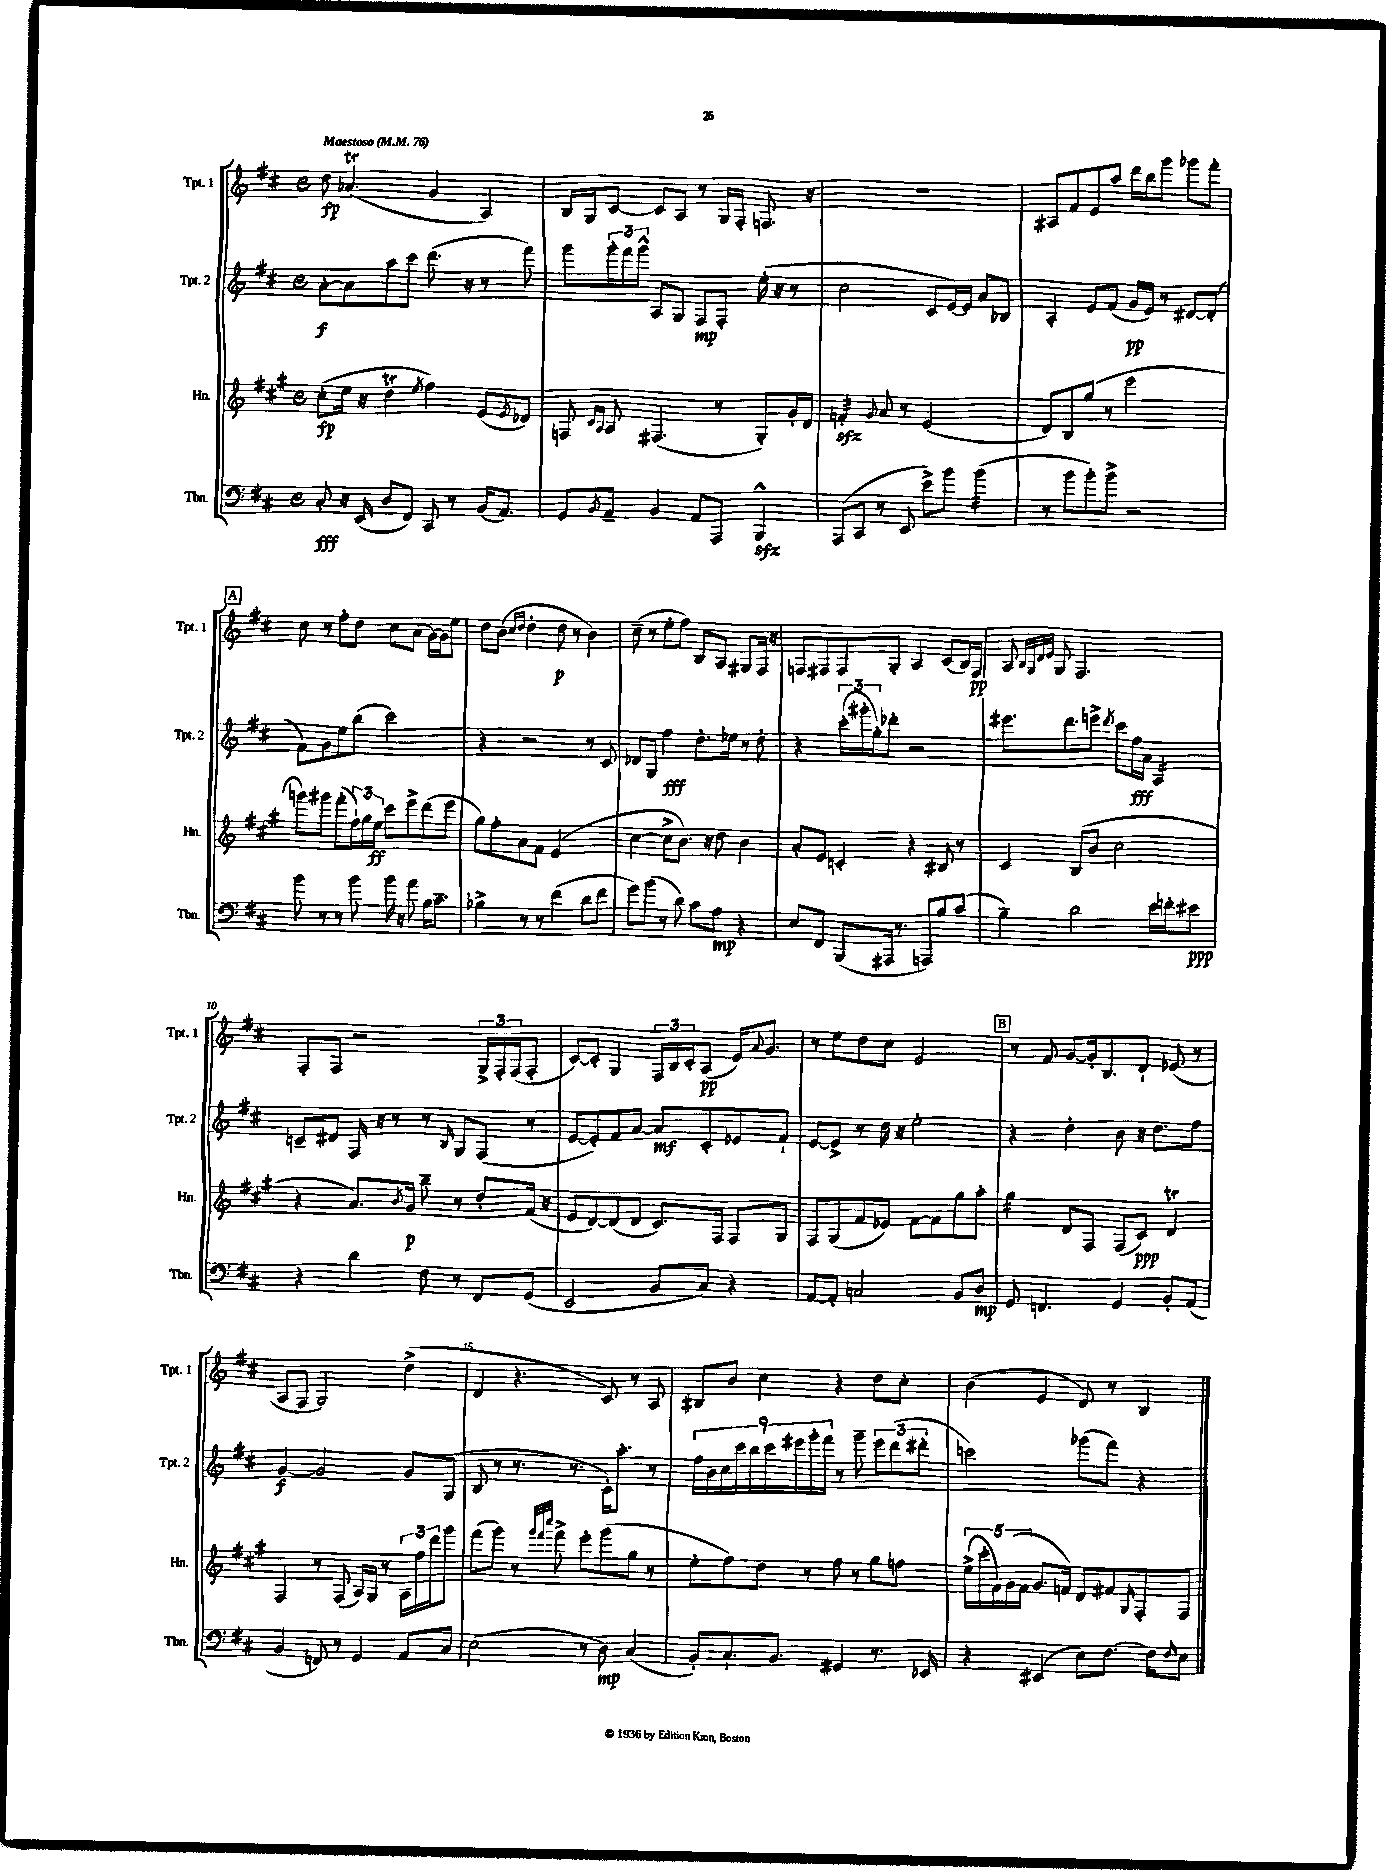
<<
\new StaffGroup <<
\new Staff = "s0" \with { instrumentName = "Tpt. 1" shortInstrumentName = "Tpt. 1" } {
    \clef treble \key d \major \defaultTimeSignature \time 4/4 \tempo "Maestoso" 4 = 76
    d''8\fp aes'4.\trill( g'4 a4) |
    b16 g16 cis'8~ cis'8 a8 r8 g16 fis16-. f8. r16 |
    R1 |
    ais8 fis'8 e'8 a''8 d'''16 b''16 g'''8 ges'''8 fis'''8-. |
    \mark \markup { \box "A" } cis''8 r8 fis''8-. d''8 cis''8 a'8( g'16~) g'16 e''8 |
    d''8 b'8( \grace { cis''16 d''16 } d''4-. d''8\p r8 b'4) |
    cis''8--( r8 e''8-. fis''8) b8 a8 gis8 fis16 r16 |
    f8 fis8 fis8 g8-. a4 cis'8( b16) fis16\pp |
    a8 \grace { b32 g32 d'32 e'32 } g8 fis2. |
    fis8-. fis8 r2 \tuplet 3/2 { g16-> fis16-. fis16( } fis8-. |
    cis'8~) cis'8-. g4 \tuplet 3/2 { fis16 b16 cis'16-. } a8\pp( e'16) \appoggiatura { a'8 } g'8. |
    r8 e''8 d''8 cis''8 e'2 |
    \mark \markup { \box "B" } r8 fis'8 g'8~ g'16-. b8. d'8-! ees'8( r8 |
    a8 fis8 g2) d''4->( |
    d'4 r4. cis'8) r8 a8 |
    bis8 b'8 cis''4 r4 d''8 cis''8-. |
    b'4( e'4 d'8) r8 b4 \bar "|." |
}
\new Staff = "s1" \with { instrumentName = "Tpt. 2" shortInstrumentName = "Tpt. 2" } {
    \clef treble \key d \major \defaultTimeSignature \time 4/4
    a'8~-.\f a'8 a''8 cis'''8 d'''8.( r16 r8 fis'''8) |
    g'''8 \tuplet 3/2 { g'''16-. fis'''16 g'''16-^ } a8 g8 fis8\mp fis8-. e''16-.( r16 r8 |
    cis''2 cis'8 e'16~) e'16 a'8 bes8 |
    a4-. e'8 fis'8( g'16\pp e'16) r8 dis'8~ dis'8-.( |
    \mark \markup { \box "A" } fis'8) g'8 e''8 b''8( cis'''2) |
    r4 r2 r8 cis'8 |
    des'8 g8 fis''4\fff d''8.-. ees''16 r8 d''8-. |
    r4 \tuplet 3/2 { cis'''16-.( gis'''16-. g''16-.) } des'''8-. r2 |
    eis'''8. d'''8. e'''8-> \acciaccatura { d'''8 } cis'''8 fis''16\fff a'16 a4:16 |
    c'8-- dis'8 fis16 r16 r8 r8 \grace { b16 } g8 fis8( r8 |
    e'8~ e'8-.) fis'8 a'8~ a'8\mf cis'8-. ees'8 fis'8-! |
    e'8~ e'8-> r8 d''16 r16 e''2-. |
    \mark \markup { \box "B" } r4 d''4-. b'8 r16 d''8. fis''8 |
    g'4~\f g'2 g'8 g8( |
    b8 r8 r8. r8. cis'16-.) a''8.-. r8 |
    \tuplet 9/8 { fis''16 b'16 cis''16 cis'''16 b''16 cis'''16 eis'''16 g'''16-. fis'''16 } r8 g'''8-- \tuplet 3/2 { eis'''8 d'''8( dis'''8-. } |
    c'''2) ges'''8( fis'''8) r4 \bar "|." |
}
\new Staff = "s2" \with { instrumentName = "Hn." shortInstrumentName = "Hn." } {
    \clef treble \key a \major \defaultTimeSignature \time 4/4
    cis''8-.\fp( e''16 r16 d''4\trill \acciaccatura { e''8 } fis''4) e'8( \acciaccatura { e'8 } des'8) |
    f8 \grace { cis'16 a16 } a8 fis4.( r8 gis8-.) gis'16-. d'16 |
    f'4:32-.\sfz \appoggiatura { gis'8 } a'8 r8 e'2( |
    d'8) b8 gis''8( r8 e'''2 |
    \mark \markup { \box "A" } g'''8) gis'''8 fis'''8-.( \tuplet 3/2 { fis''16-!) gis''16 e''16\ff } cis'''8 e'''8-> d'''8( e'''8 |
    gis''8) fis''8-. a'8 fis'8 e'2( |
    cis''4~ cis''8-> b'8.) r16 d''8 b'4 |
    a'8-. e'8 c'4-. r4 bis8 r8 |
    cis'4 b8( b'8 cis''2 |
    r4 a'8.) \acciaccatura { b'8 } gis'16\p b''8-- r8 d''8-. fis'16( r16 |
    e'8 d'8~) d'8( d'8 cis'8.) fis16 fis8 gis8 |
    fis8 gis8( fis'8 ees'8) fis'8~ fis'8 gis''8 a''8-. |
    \mark \markup { \box "B" } gis''4:16 d'8 fis8 fis8( cis'8\ppp) d'4\trill |
    fis4 r8 fis8( a16) gis16 r8 \tuplet 3/2 { a16 fis''16 d'''16 } gis'''8 |
    fis'''8( gis'''8) r8 \grace { gis'''32 fis'''32 cis''''32 } fis'''8-> e'''8-. gis'''8( gis''8 r8 |
    e''8-. fis''8) d''8 r8 fis''8 r8 gis''8 f''8 |
    \tuplet 5/4 { e''16->( cis'''16-. fis'16) gis'16( fis'16 } gis'8. f'16) d'8 fis'8 \grace { gis16 } fis8-. fis8 \bar "|." |
}
\new Staff = "s3" \with { instrumentName = "Tbn." shortInstrumentName = "Tbn." } {
    \clef bass \key d \major \defaultTimeSignature \time 4/4
    cis8-.\fff r16 e,16( d8 fis,8) cis,8 r8 b,16( a,8.) |
    g,8 \acciaccatura { b,8 } a,8-- b,4 a,8 a,,8 b,,4-^\sfz |
    a,,8( cis,8 r8 e,8 e'8->) b'8 b'4:32( |
    r8 b'8 b'8-.) b'8-> r2 |
    \mark \markup { \box "A" } b'8 r8 r8 b'8 b'16 r16 a'8 b16 cis'8.-- |
    bes4-> r8 r8 fis'4( d'8 fis'8 |
    g'8) b'8( r8 d'8) cis'8 a8\mp r4 |
    e8 fis,8 b,,8( ais,,16 r8. a,,8) b8 cis'8( |
    b4--) d'2 e'16 f'16-. eis'8\ppp |
    r4 d'4 fis8 r8 fis,8 g,8( |
    e,2 b,8 cis8) r4 |
    a,8~ a,8-. c2 b,8 d8\mp |
    \mark \markup { \box "B" } g,8 f,4. g,4 b,8-. a,8( |
    b,4 f,8) r8 g,4 a,8 cis8 |
    e2( r8 d8\mp) cis4( |
    b,8-.) cis8.-! b,8. gis,4 r8. ees,16 |
    r4 eis,4( e8) fis8.~ fis16 \grace { fis16 } e8 \bar "|." |
}
>>
>>
\layout { \context { \Score \override BarNumber.break-visibility = ##(#f #t #t) barNumberVisibility = #(every-nth-bar-number-visible 5) } }
